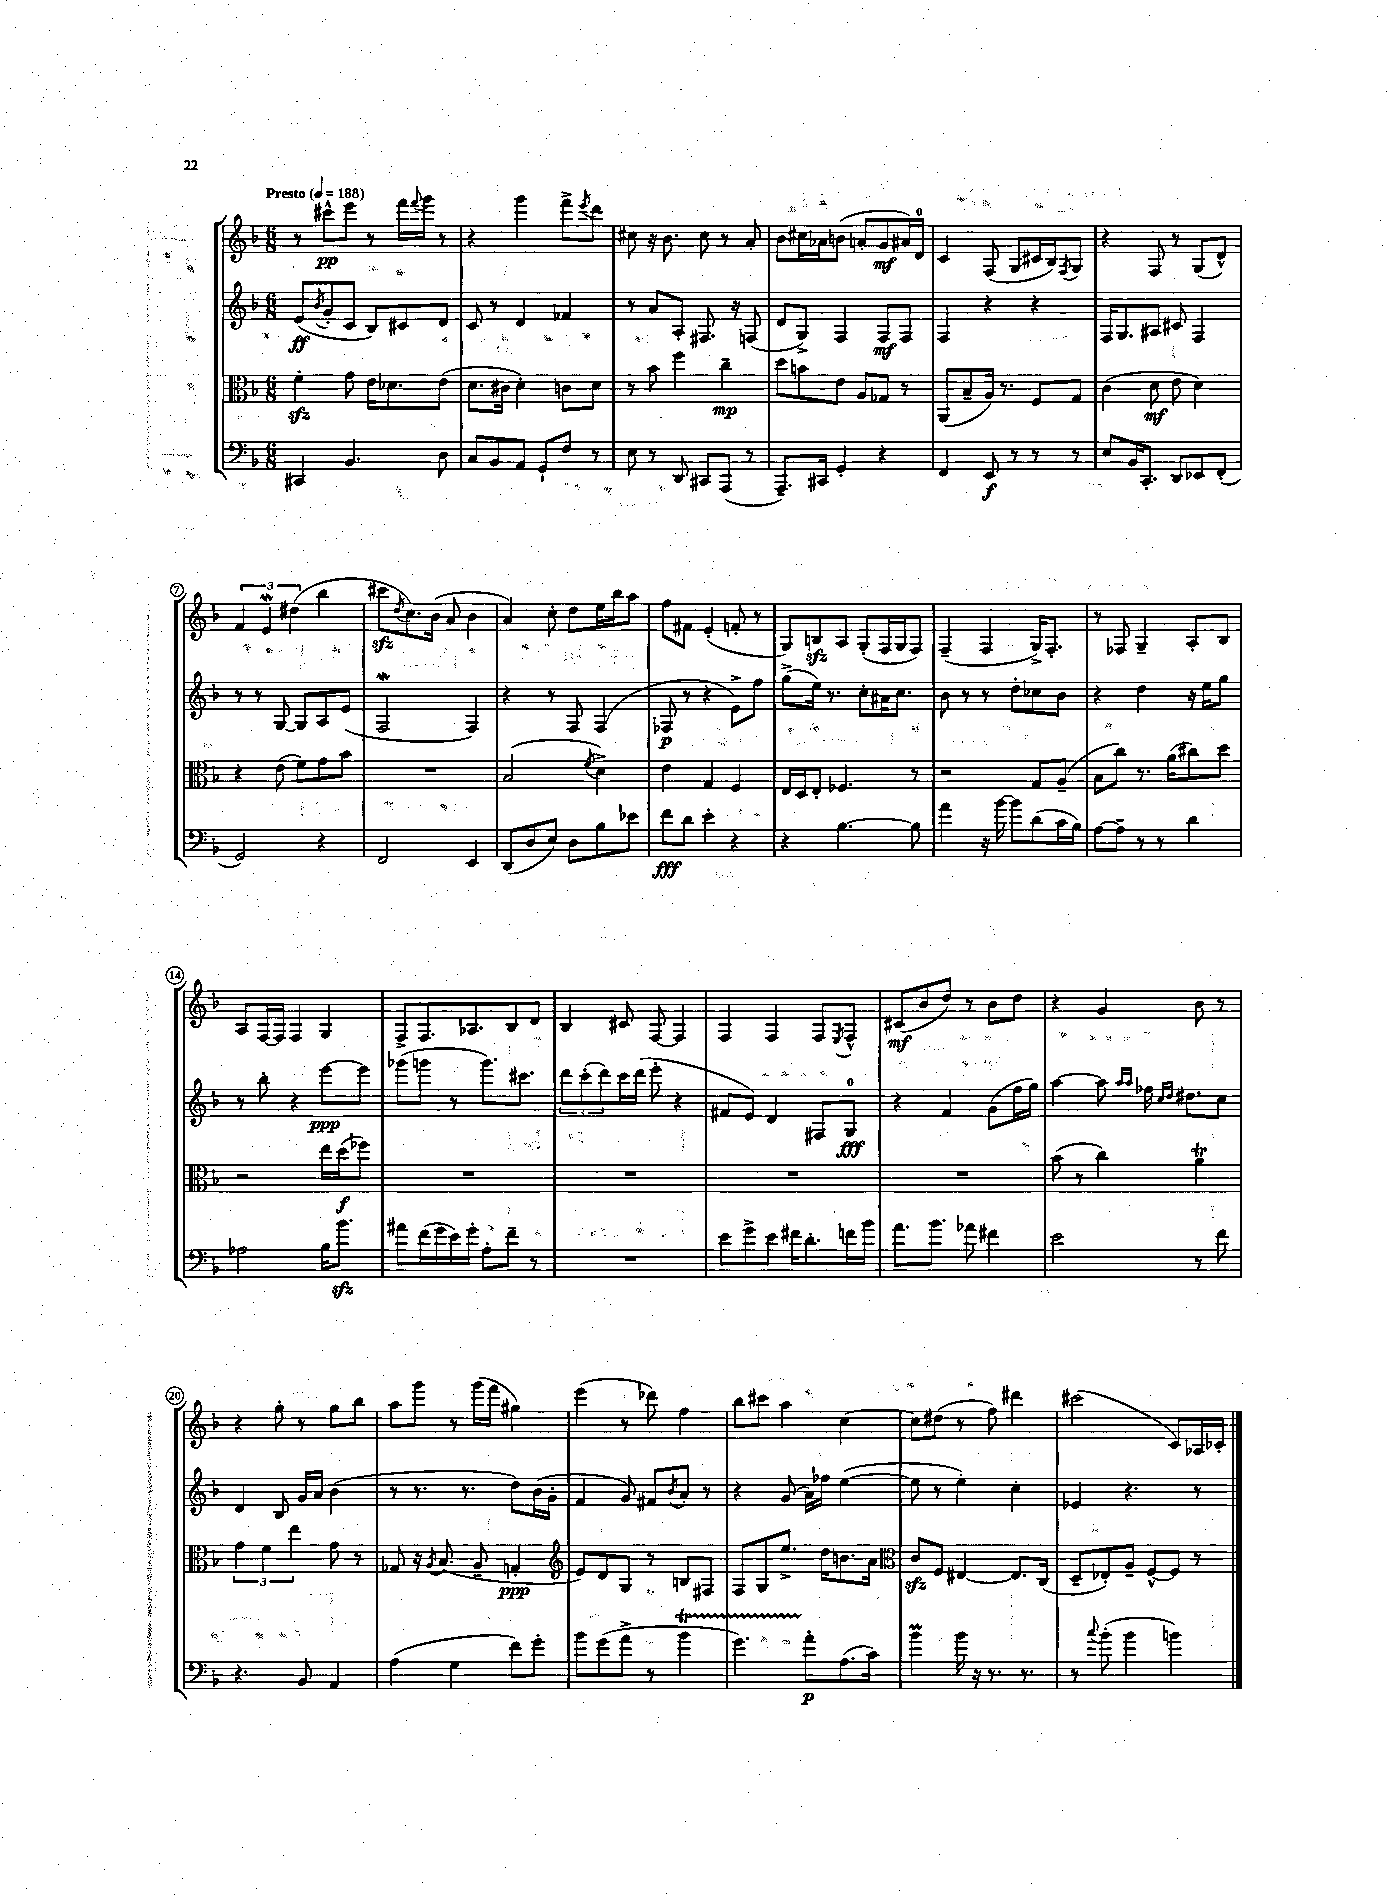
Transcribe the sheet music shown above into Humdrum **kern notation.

**kern	**kern	**kern	**kern
*staff4	*staff3	*staff2	*staff1
*clefF4	*clefC3	*clefG2	*clefG2
*k[b-]	*k[b-]	*k[b-]	*k[b-]
*M6/8	*M6/8	*M6/8	*M6/8
*MM188	*MM188	*MM188	*MM188
4CC#	4f'	(8e	8r
.	.	8qb-	.
.	.	8g'	8ccc#^^
4.BB-	8g	8c	8eee
.	16e	8B-)	8r
.	8.d-	.	.
.	.	8c#	16fff
.	.	.	8qqfff
.	.	.	16ggg
8D	(8e	8d	8r
=	=	=	=
8C	8.d	8c	4r
8BB-	.	8r	.
.	16c#	.	.
8AA	4d')	4d	4ggg
8GG`	.	.	.
8F	8c	4f-	8fff^
.	.	.	8qeee
8r	8d	.	8ddd
=	=	=	=
8E	8r	8r	8cc#
8r	8b-	8a	16r
.	.	.	8.b-
8DD	4ff	8A'	.
8CC#	.	8.F#	8cc#
(8AAA	4cc~	.	8r
.	.	16r	.
8r	.	(8F	8a'
=	=	=	=
8.AAA~)	8dd	8d	8b-
.	8b	8G^)	16cc#
16CC#	.	.	16a-
4GG'	8e	4F	(8b
.	8A	.	8a'
4r	8G-	8F	8g
.	8r	8F	16a#)
.	.	.	16d
=	=	=	=
4FF	(8AA	4F	4c
.	8B-~	.	.
8EE	16A)	4r	(8F
.	8.r	.	.
8r	.	.	8G
8r	8F	4r	16c#
.	.	.	16B-)
.	.	.	8qF
8r	8G	.	8G
=	=	=	=
8E	(4c	16F	4r
.	.	8.G	.
16BB-	.	.	.
8.CC'	.	.	.
.	8d	8A#	8F
8DD	8e	8c#	8r
8EE-	4d)	4F	(8G
(8FF'	.	.	8d^^)
=	=	=	=
2GG)	4r	8r	6f
.	.	8r	.
.	.	.	6e
.	(8e	[8G	.
.	.	.	(6dd#
.	8f)	8G]	.
4r	8g	8A	4bb-
.	8b-	(8e	.
=	=	=	=
2FF	2.r	2F	8ccc#
.	.	.	8qdd
.	.	.	8.cc)
.	.	.	(16b-
.	.	.	8a
4EE	.	4F)	4b-
=	=	=	=
(8DD	(2B-	4r	4a)
8D	.	.	.
8E)	.	8r	8cc'
8D	.	8F	8dd
.	8qf	.	.
8B-	4d^)	(4F	16ee
.	.	.	16bb-
8e-	.	.	8aa
=	=	=	=
8f	4e	8F-	8ff
8d	.	8r	8f#
4e'	4G	4r	(4e'
4r	4F	8e^)	8f'
.	.	8ff	8r
=	=	=	=
4r	16E	(8gg^	8G)
.	16D	.	.
.	8E'	16ee)	8B
.	.	8.r	.
[4.B-	4.F-	.	8A
.	.	8cc'	(8G'
.	.	16a#	16F
.	.	8.cc	16G
8B-]	8r	.	8F)
=	=	=	=
4a	2r	8b-	(4F~
.	.	8r	.
16r	.	8r	4F
[16b-	.	.	.
8b-]	.	8dd'	.
(8d	8G	8cc-	16G^)
.	.	.	8.F'
16c	(8A~	8b-	.
16B-)	.	.	.
=	=	=	=
[8A	8B-	4r	8r
8A~]	8cc)	.	8F-
8r	8.r	4dd	4G~
8r	.	.	.
.	(16a	.	.
4d	8cc#)	16r	8A'
.	.	16ee	.
.	8dd	8gg	8B-
=	=	=	=
2A-	2r	8r	8A
.	.	8bb-'	[16F
.	.	.	16F]
.	.	4r	4F
16B-	16ee	[8eee	4G
8.b-	(16dd	.	.
.	8ff-)	8eee]	.
=	=	=	=
8a#	2.r	(8ggg-	8F^
(16f	.	8ggg	8.F
16g	.	.	.
16e)	.	8r	.
16g'	.	.	8.A-
8A'	.	8.ggg)	.
8f~	.	.	8B-
.	.	8.ccc#	.
8r	.	.	8d
=	=	=	=
2.r	2.r	12ddd	4B-
.	.	(12ccc'	.
.	.	12ddd)	.
.	.	16ccc	8c#
.	.	(16ddd	.
.	.	8eee'	[8F
.	.	4r	4F]
=	=	=	=
8e	2.r	8f#	4F
8g^	.	8e)	.
8e	.	4d	4F
16f#	.	.	.
8.d'	.	.	.
.	.	8F#	8F
.	.	.	8qE
16f	.	8G	8F^^
16b-	.	.	.
=	=	=	=
8.a	2.r	4r	(8c#
.	.	.	8b-
8.b-	.	.	.
.	.	4f	8dd)
8a-	.	.	8r
4f#	.	(8g	8b-
.	.	16ff	8dd
.	.	16gg)	.
=	=	=	=
2e	(8b-	[4aa	4r
.	8r	.	.
.	4cc)	8aa]	4g
.	.	16qqaa	.
.	.	16qqaa	.
.	.	16ff-	.
.	.	16qqcc	.
.	.	16qqdd	.
.	.	8.dd#	.
8r	4a	.	8b-
8f	.	8cc	8r
=	=	=	=
4.r	6g	4d	4r
.	6f	.	.
.	.	8B-	8gg'
.	6ee	.	.
8BB-	.	16g	8r
.	.	16a	.
4AA	8g	(4b-	8gg
.	8r	.	8bb-
=	=	=	=
(4A	8G-	8r	8aa
.	16r	8.r	8ggg
.	8qA	.	.
.	(8.B-	.	.
4G	.	.	8r
.	.	8.r	.
.	8A~	.	(16ggg
.	.	.	16fff
8f)	4G'	8dd)	4gg#)
8g'	.	(16b-	.
.	.	16g'	.
=	=	=	=
*	*clefG2	*	*
8b-	8e)	4f	(4eee
(8g	8d	.	.
8a^	8G	8g)	8r
8r	8r	8f#	8ddd-)
.	.	8qb-	.
4b-	8B	8a'	4ff
.	8F#	8r	.
=	=	=	=
4.g)	8F	4r	8bb-
.	8G	.	8ccc#
.	8.ee^	(8g	4aa
8a'	.	16a)	.
.	16dd	16ff-	.
(8.A	8.b	([4ee	[4cc
16c)	16a	.	.
=	=	=	=
*	*clefC3	*	*
4b-	8c	8ee]	8cc]
.	8F	8r	(8dd#
16b-	[4E#	4ee')	8r
16r	.	.	.
8.r	.	.	8ff)
.	8.E#]	4cc'	4ddd#
8.r	.	.	.
.	(16C	.	.
=	=	=	=
8r	8D~	4e-	(2ccc#
8qqcc	.	.	.
(8b-'	8E-')	.	.
4b-	8A~	4.r	.
.	[8F^^	.	.
4b)	8F]	.	8c)
.	8r	8r	16A-
.	.	.	16c-'
==	==	==	==
*-	*-	*-	*-
